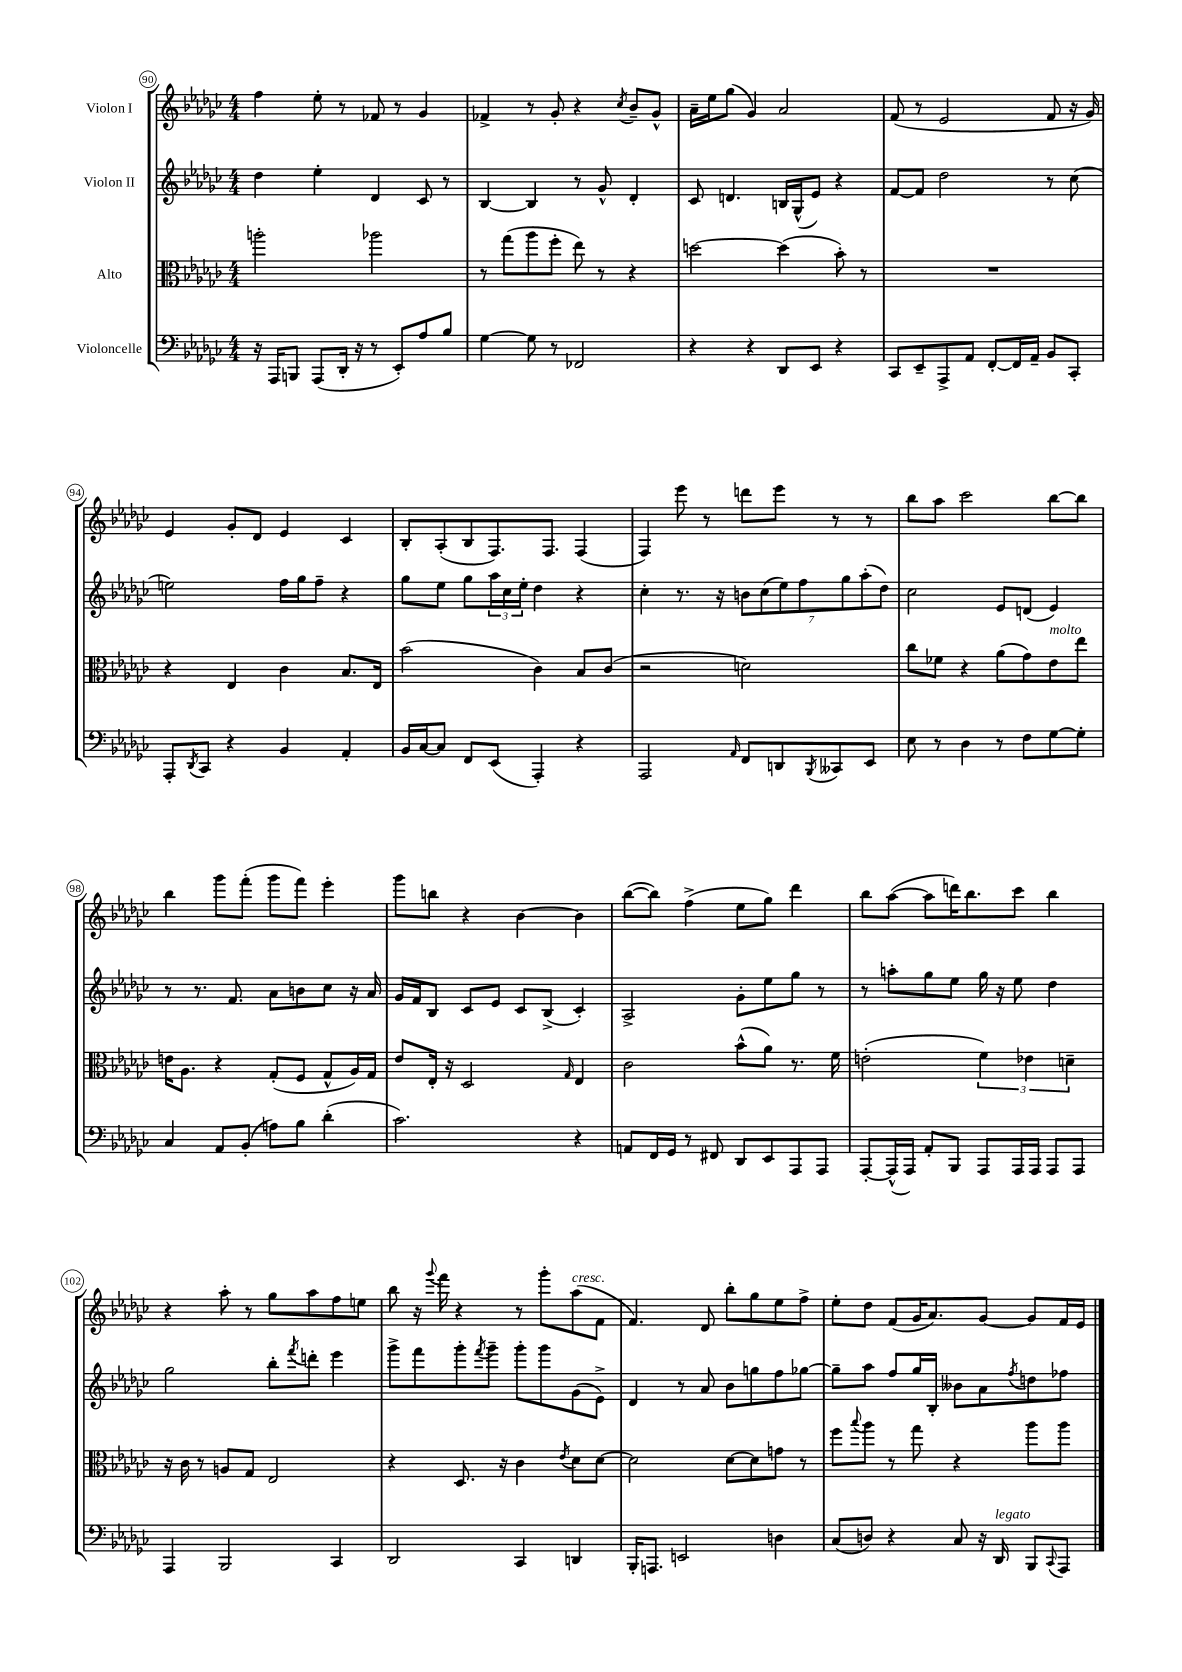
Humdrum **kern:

**kern	**kern	**kern	**kern
*part4	*part3	*part2	*part1
*staff4	*staff3	*staff2	*staff1
*I"Violoncelle	*I"Alto	*I"Violon II	*I"Violon I
*clefF4	*clefC3	*clefG2	*clefG2
*k[b-e-a-d-g-c-]	*k[b-e-a-d-g-c-]	*k[b-e-a-d-g-c-]	*k[b-e-a-d-g-c-]
*M4/4	*M4/4	*M4/4	*M4/4
=90	=90	=90	=90
16r	2aan'\	4dd-\	4ff\
16AAA-/KL	.	.	.
8BBBn/J	.	.	.
(8AAA-/L	.	4ee-'\	8ee-'\
16DD-'/Jk	.	.	8r
16r	.	.	.
8r	2aa-X\	4d-/	8f-X/
8EE-'/L)	.	.	8r
8A-/	.	8c-/	4g-/
8B-/J	.	8r	.
=91	=91	=91	=91
[4G-\	8r	[4B-/	4f-X^/
.	(8gg-\L	.	.
8G-\]	8aa-\	4B-/]	8r
8r	8ff'\J	.	8g-'/
2FF-X/	8ee-\)	8r	4r
.	8r	8g-^^/	.
.	.	.	8qcc-/
.	4r	4d-'/	8b-~/L
.	.	.	8g-^^/J
=92	=92	=92	=92
4r	[2ddn\	8c-/	16a-~\LL
.	.	.	16ee-\J
.	.	4.dn/	(8gg-\J
4r	.	.	4g-/)
8DD-/L	(4dd\]	16Bn/LL	2a-/
.	.	(16G-^^/J	.
8EE-/J	.	8e-/J)	.
4r	8b-'\)	4r	.
.	8r	.	.
=93	=93	=93	=93
8CC-/L	1r	[8f/L	(8f/
8EE-~/	.	8f/J]	8r
8AAA-^/	.	2dd-\	2e-/
8AA-/J	.	.	.
[8FF'/L	.	.	.
16FF/L]	.	.	.
16AA-~/JJ	.	.	.
8BB-/L	.	8r	8f/
8CC-'/J	.	(8cc-\	16r
.	.	.	16g-/)
!!LO:LB:g=z
=94	=94	=94	=94
8AAA-'/L	4r	2een\)	4e-/
8qDD-/	.	.	.
8CC-/J	.	.	.
4r	4E-/	.	8g-'/L
.	.	.	8d-/J
4BB-/	4c-\	16ff\LL	4e-/
.	.	16gg-\J	.
.	.	8ff~\J	.
4AA-'/	8.B-/L	4r	4c-/
.	16E-/Jk	.	.
=95	=95	=95	=95
16BB-/LL	(2b-\	8gg-\L	8B-'/L
[16C-/J	.	.	.
8C-/J]	.	8ee-\J	(8A-'/
8FF/L	.	8gg-\L	8B-/
(8EE-/J	.	24aa-\L	8.F/)
.	.	24cc-\	.
.	.	24ee-'\JJ	.
4AAA-'/)	4c-\)	4dd-\	.
.	.	.	8.F/J
4r	8B-/L	4r	(4F/
.	(8c-/J	.	.
=96	=96	=96	=96
2AAA-/	2r	4cc-'\	4F/)
.	.	8.r	8eee-\
.	.	.	8r
.	.	16r	.
16qqAA-/	.	.	.
8FF/L	2dn\)	14bn\L	8dddn\L
.	.	(14cc-\	.
8DDn/	.	.	8eee-\J
.	.	14ee-\)	.
.	.	14ff\	.
8qBBB-/	.	.	.
8CC--X/	.	.	8r
.	.	14gg-\	.
.	.	(14aa-'\	.
8EE-/J	.	.	8r
.	.	14dd-\J)	.
=97	=97	=97	=97
8E-\	8cc-\L	2cc-\	8bb-\L
8r	8f-X\J	.	8aa-\J
4D-\	4r	.	2ccc-\
8r	(8a-\L	8e-/L	.
8F\L	8g-\)	(8dn/J	.
!	!LO:TX:a:i:t=molto	!	!
[8G-\	8e-\	4e-/)	[8bb-\L
8G-'\J]	8ee-\J	.	8bb-\J]
!!LO:LB:g=z
=98	=98	=98	=98
4C-/	16en\KL	8r	4bb-\
.	8.A-\J	.	.
.	.	8.r	.
8AA-/L	4r	.	8ggg-\L
.	.	8.f/	.
(8BB-'/J	.	.	(8fff'\J
8An\L)	(8G-'/L	8a-\L	8ggg-\L
8B-\J	8F/J	8bn\	8fff\J)
(4d-'\	8G-^^/L	8cc-\J	4eee-'\
.	16A-/L)	16r	.
.	16G-/JJ	16a-/	.
=99	=99	=99	=99
2.c-\)	8e-/L	16g-/LL	8ggg-\L
.	.	16f/J	.
.	16E-'/Jk	8B-/J	8bbn\J
.	16r	.	.
.	2D-/	8c-/L	4r
.	.	8e-/J	.
.	.	8c-/L	[4b-\
.	.	(8B-^/J	.
.	16qqG-/	.	.
4r	4E-/	4c-'/)	4b-\]
=100	=100	=100	=100
8AAn/L	2c-\	2A-^/	([8bb-\L
16FF/L	.	.	8bb-\J])
16GG-/JJ	.	.	.
8r	.	.	(4ff^\
8FF#X/	.	.	.
8DD-/L	(8b-^^\L	8g-'\L	8ee-\L
8EE-/	8a-\J)	8ee-\	8gg-\J)
8AAA-/	8.r	8gg-\J	4ddd-\
8AAA-/J	.	8r	.
.	16f\	.	.
=101	=101	=101	=101
[8AAA-'/L	(2en'\	8r	8bb-\L
(16AAA-^^/L]	.	8aan'\L	([8aa-\J
16AAA-/JJ)	.	.	.
8AA-'/L	.	8gg-\	8aa-\L]
8BBB-/J	.	8ee-\J	16dddn\K)
.	.	.	8.bb-\
8AAA-/L	6f\)	16gg-\	.
.	.	16r	.
16AAA-/L	.	8ee-\	8ccc-\J
.	6e-X\	.	.
16AAA-/JJ	.	.	.
8AAA-/L	.	4dd-\	4bb-\
.	6dn~\	.	.
8AAA-/J	.	.	.
!!LO:LB:g=z
=102	=102	=102	=102
4AAA-/	16r	2gg-\	4r
.	16c-\	.	.
.	8r	.	.
2BBB-/	8An/L	.	8aa-'\
.	8G-/J	.	8r
.	2E-/	8bb-'\L	8gg-\L
.	.	8qfff/	.
.	.	8dddn'\J	8aa-\
4CC-/	.	4eee-\	8ff\
.	.	.	8een\J
=103	=103	=103	=103
2DD-/	4r	8ggg-^\L	8bb-\
.	.	8fff\	16r
.	.	.	8qqggg-/
.	.	.	16fff\
.	8.D-/	8ggg-'\	4r
.	.	8qfff/	.
.	.	8ggg-~\J	.
.	16r	.	.
4CC-/	4c-\	8ggg-'\L	8r
.	.	8ggg-\	8ggg-'\L
.	8qe-/	.	.
!	!	!	!LO:TX:a:i:t=cresc.
4DDn/	8d-\L	(8g-\	(8aa-\
.	[8d-\J	8e-^\J)	8f\J
=104	=104	=104	=104
16BBB-'/KL	2d-\]	4d-/	4.f/)
8.AAAn/J	.	.	.
2EEn/	.	8r	.
.	.	8a-/	8d-/
.	[8d-\L	8b-\L	8bb-'\L
.	8d-\]	8ggn\	8gg-\
4Dn\	8gn\J	8ff\	8ee-\
.	8r	[8gg-X\J	8ff^\J
=105	=105	=105	=105
(8C-/L	8ff\L	8gg-~\L]	8ee-'\L
.	8qqbb-/	.	.
8Dn/J)	8aa-\J	8aa-\J	8dd-\J
4r	8r	8ff/L	(8f/L
.	8gg-\	16gg-/L	16g-/K
.	.	16B-'/JJ	8.a-/)
8C-/	4r	8b--X\L	.
16r	.	8a-\	[8g-/J
!LO:TX:a:i:t=legato	!	!	!
16DD-/	.	.	.
.	.	8qff/	.
8BBB-/L	8aa-\L	8ddn\	8g-/L]
8qqCC-/	.	.	.
8AAA-/J	8aa-\J	8ff-X\J	16f/L
.	.	.	16e-/JJ
==	==	==	==
*-	*-	*-	*-
